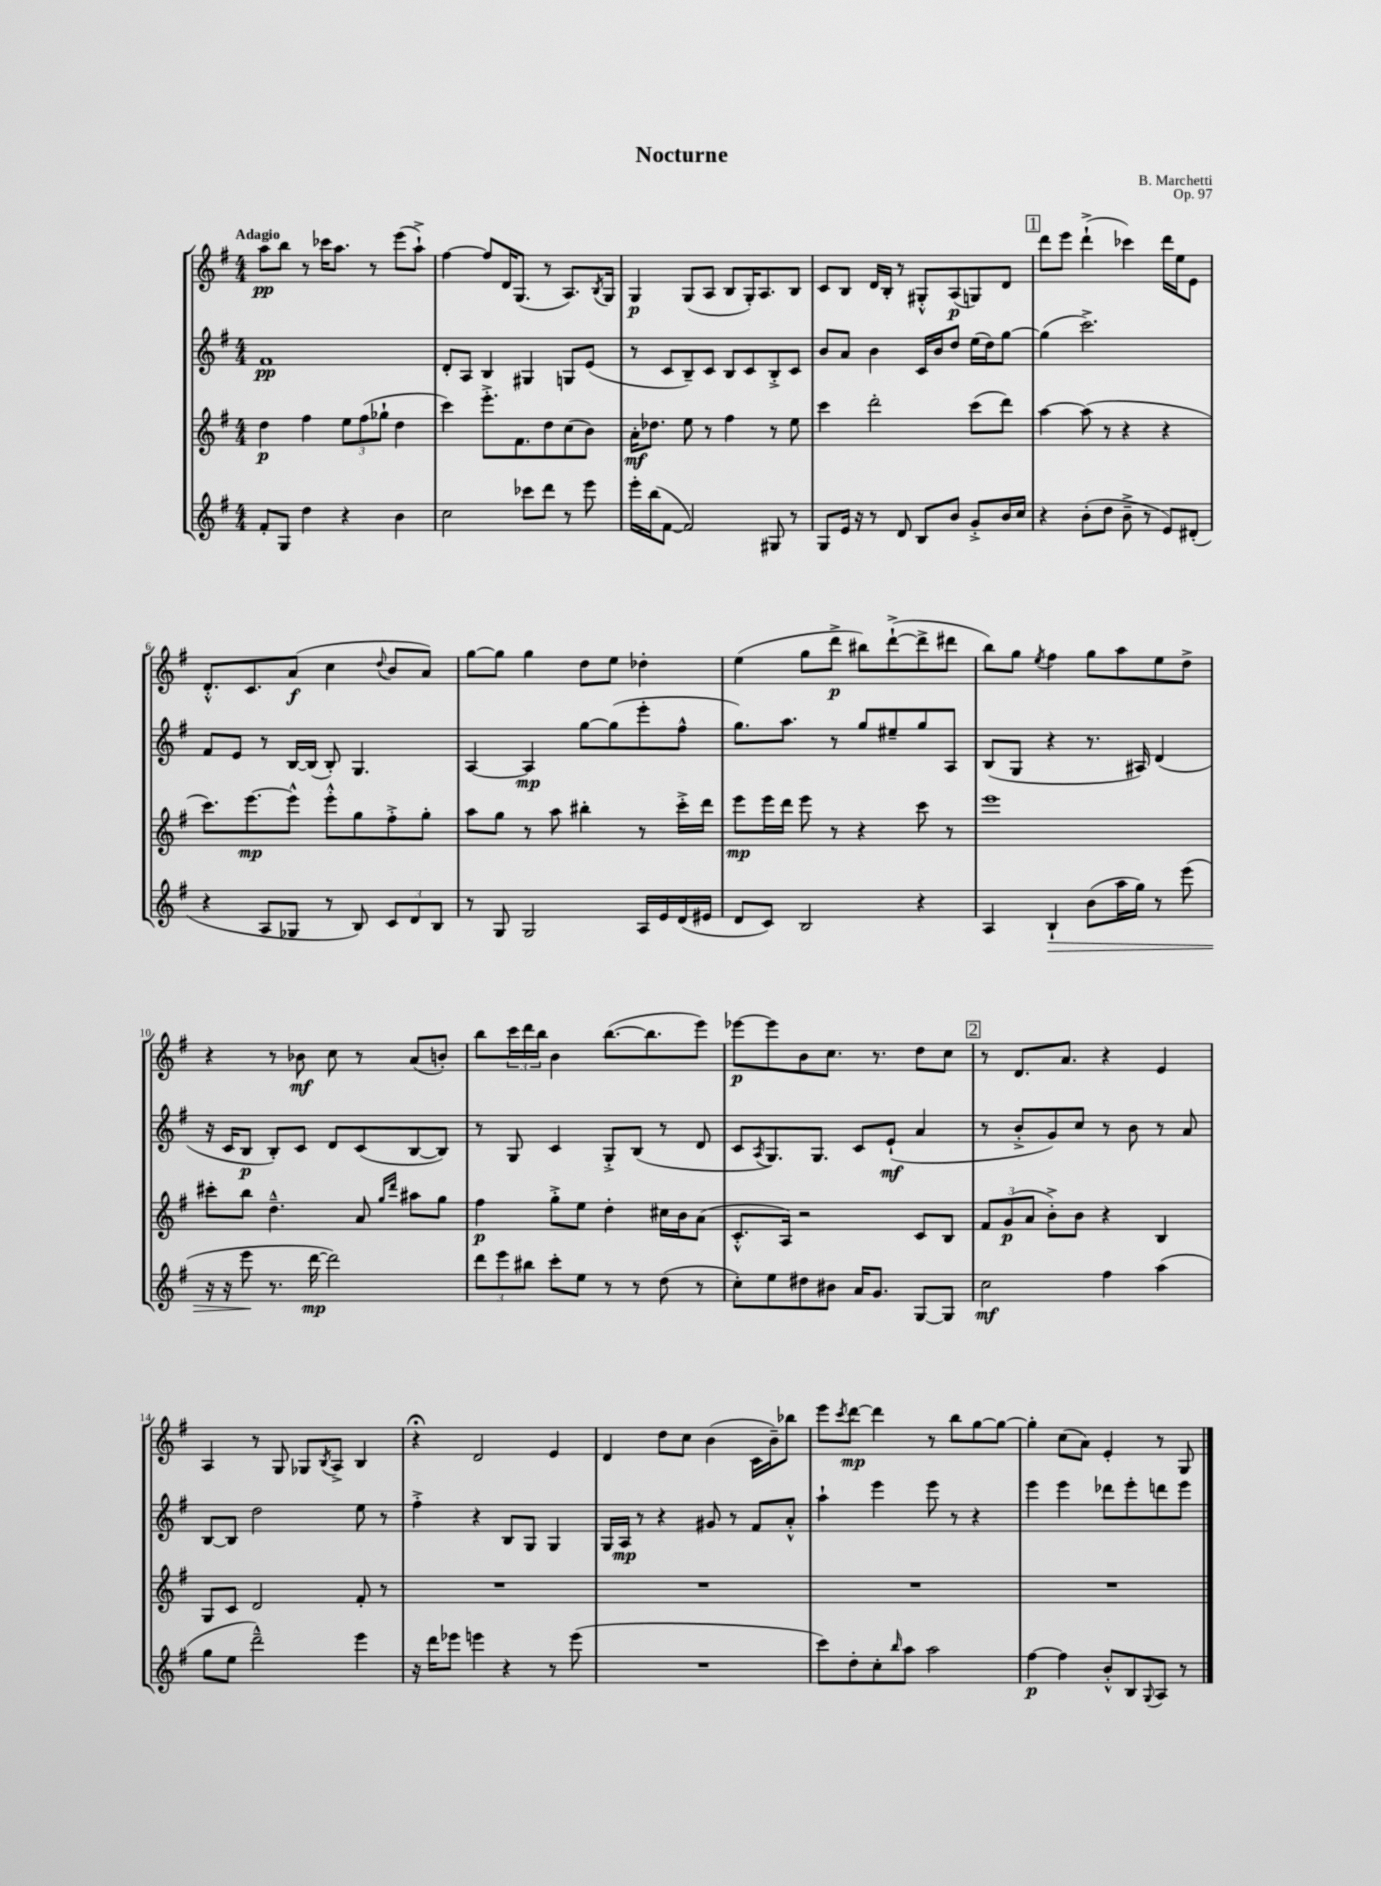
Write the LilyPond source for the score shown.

\header { title = "Nocturne" composer = "B. Marchetti" opus = "Op. 97" }
<<
\new StaffGroup <<
\new Staff = "s0" {
    \clef treble \key g \major \numericTimeSignature \time 4/4 \tempo "Adagio"
    a''8\pp b''8 r8 ces'''16 a''8. r8 e'''8( a''8-!->) |
    fis''4~ fis''8 d'16 g8.( r8 a8.) \acciaccatura { b8 } g16 |
    g4\p g8( a8 b8 g16-.) a8. b8 |
    c'8 b8 d'16 b16-. r8 gis8-.-^ a8\p( g8) d'8 |
    \mark \markup { \box "1" } d'''8 e'''8 d'''4-!->( ces'''4) d'''16 e''16 e'8 |
    d'8.-.-^ c'8. a'8\f( c''4 \appoggiatura { d''8 } b'8 a'8) |
    g''8~ g''8 g''4 d''8 e''8 des''4-. |
    e''4( g''8 d'''8->\p bis''8) d'''8~-!->( d'''8-> dis'''8 |
    b''8) g''8 \acciaccatura { e''8 } fis''4 g''8 a''8 e''8 d''8-> |
    r4 r8 bes'8\mf c''8 r8 a'8( b'8-.) |
    b''8 \tuplet 3/2 { c'''16 d'''16 b''16 } b'4 b''8.~( b''8. e'''8) |
    ees'''8~\p ees'''8 b'8 c''8. r8. d''8 c''8 |
    \mark \markup { \box "2" } r8 d'8. a'8. r4 e'4 |
    a4 r8 g8 ges8 \acciaccatura { b8 } a8-> b4 |
    r4\fermata d'2 e'4 |
    d'4 d''8 c''8 b'4( c'16 b'16--) bes''8 |
    e'''8 \acciaccatura { c'''8 } d'''8~\mp d'''4 r8 b''8 g''8~ g''8~ |
    g''4-. c''8( a'8) e'4-. r8 g8 \bar "|." |
}
\new Staff = "s1" {
    \clef treble \key g \major \numericTimeSignature \time 4/4
    fis'1\pp |
    d'8-. a8 b4 gis4 g8 e'8( |
    r8 c'8 b8--) c'8 b8 c'8 b8-.-> c'8 |
    b'8 a'8 b'4 c'16 b'16 d''8 e''16( d''16) g''8~ |
    \mark \markup { \box "1" } g''4( c'''2.->) |
    fis'8 e'8 r8 b16~ b16( b8-.) g4. |
    a4~ a4\mp g''8~ g''8( e'''8-. fis''8-^ |
    g''8.) a''8. r8 g''8 eis''8-- g''8 a8 |
    b8( g8 r4 r8. ais16) d'4( |
    r16 c'16 b8\p b8-.) c'8 d'8 c'8( b8~ b8) |
    r8 g8 c'4 g8-.-> b8( r8 d'8 |
    c'8 \acciaccatura { a8 } g8.) g8. c'8 e'8-!\mf( a'4 |
    \mark \markup { \box "2" } r8 b'8-.-> g'8) c''8 r8 b'8 r8 a'8 |
    b8~ b8 d''2 e''8 r8 |
    fis''4-.-> r4 b8 g8 g4 |
    g16 a16\mp r8 r4 gis'8 r8 fis'8 a'8-.-^ |
    a''4-! e'''4 e'''8 r8 r4 |
    e'''4 e'''4 des'''8 e'''8-. d'''8 e'''8 \bar "|." |
}
\new Staff = "s2" {
    \clef treble \key g \major \numericTimeSignature \time 4/4
    d''4\p fis''4 \tuplet 3/2 { e''8 fis''8( ges''8-! } d''4 |
    c'''4) e'''8.-.-> fis'8. d''8 c''8( b'8) |
    a'16-.\mf des''8. e''8 r8 fis''4 r8 e''8 |
    c'''4 d'''2-. c'''8( d'''8) |
    \mark \markup { \box "1" } a''4~ a''8( r8 r4 r4 |
    c'''8.) e'''8.~\mp e'''8-^ e'''8-.-^ g''8 fis''8-.-> g''8-. |
    a''8 g''8 r8 a''8 bis''4-. r8 c'''16-.-> d'''16 |
    e'''8\mp e'''16 d'''16 e'''8 r8 r4 c'''8 r8 |
    e'''1 |
    cis'''8-. b''8 d''4.---^ a'8 \grace { g''16 d'''16 } ais''8 g''8 |
    fis''4\p g''8-.-> e''8 d''4-. cis''16 b'16 a'8( |
    c'8.-.-^ a16) r2 c'8 b8 |
    \mark \markup { \box "2" } \tuplet 3/2 { fis'8 g'8\p( a'8 } b'8-.->) b'8 r4 b4 |
    g8 c'8 d'2 fis'8-. r8 |
    R1 |
    R1 |
    R1 |
    R1 \bar "|." |
}
\new Staff = "s3" {
    \clef treble \key g \major \numericTimeSignature \time 4/4
    fis'8-. g8 d''4 r4 b'4 |
    c''2 ces'''8 d'''8 r8 e'''8 |
    e'''16-. b''16( fis'8~ fis'2) gis8 r8 |
    g8 e'16 r16 r8 d'8 b8 b'8 g'8-.-> b'16 c''16 |
    \mark \markup { \box "1" } r4 b'8-.( d''8 b'8---> r8 e'8) dis'8-.( |
    r4 a8 ges8 r8 b8) \tuplet 3/2 { c'8 d'8 b8 } |
    r8 g8 g2 a16 e'16 d'16( eis'16 |
    d'8 c'8) b2 r4 |
    a4 b4-!\> b'8( a''16 g''16) r8 e'''8( |
    r16 r16 e'''8\! r8. d'''16~\mp d'''2) |
    \tuplet 3/2 { d'''8 e'''8 bis''8 } c'''8-. e''8 r8 r8 d''8( r8 |
    c''8-.) e''8 dis''8 bis'8 a'16 g'8. g8~ g8 |
    \mark \markup { \box "2" } c''2\mf fis''4 a''4( |
    g''8 e''8 d'''2---^) e'''4 |
    r16 d'''16 ees'''8 e'''4 r4 r8 e'''8( |
    R1 |
    c'''8) d''8-. c''8-. \grace { b''16 } a''8 a''2 |
    fis''4~\p fis''4 b'8-.-^ b8 \appoggiatura { g8 } a8 r8 \bar "|." |
}
>>
>>
